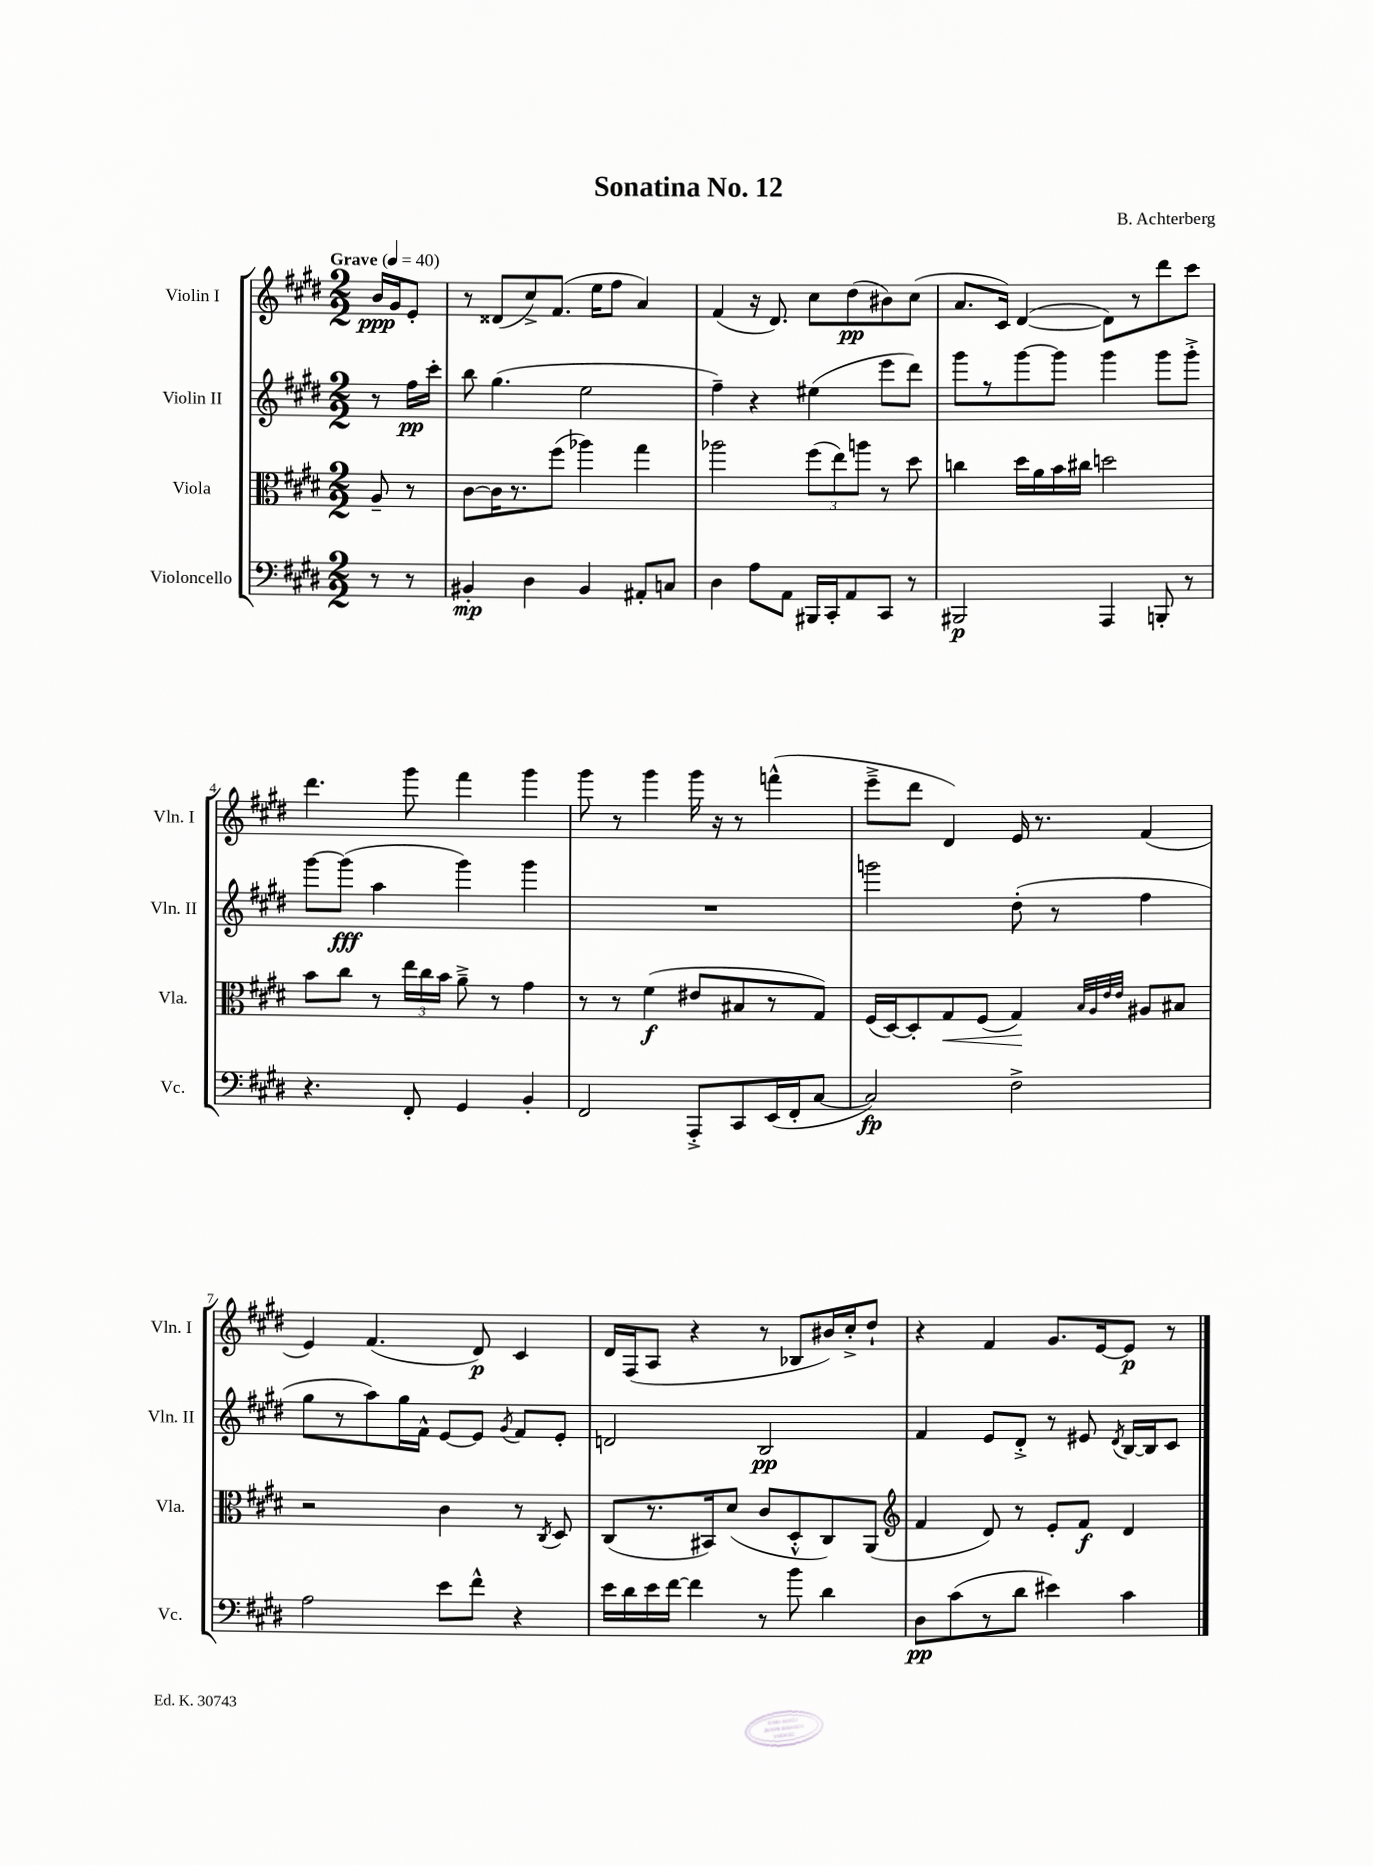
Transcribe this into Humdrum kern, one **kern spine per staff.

**kern	**kern	**kern	**kern
*staff4	*staff3	*staff2	*staff1
*clefF4	*clefC3	*clefG2	*clefG2
*k[f#c#g#d#]	*k[f#c#g#d#]	*k[f#c#g#d#]	*k[f#c#g#d#]
*M2/2	*M2/2	*M2/2	*M2/2
*MM40	*MM40	*MM40	*MM40
8r	8A~	8r	16b
.	.	.	16g#
8r	8r	16ff#	8e'
.	.	16ccc#'	.
=	=	=	=
4BB#'	[8c#	8bb	8r
.	16c#]	(4.gg#	(8d##
.	8.r	.	.
4D#	.	.	8cc#^)
.	(8ff#	.	(8.f#
4BB#	4aa-)	2ee	.
.	.	.	16ee
.	.	.	8ff#
8AA#'	4gg#	.	4a)
8C	.	.	.
=	=	=	=
4D#	2aa-	4ff#~)	(4f#
8A	.	4r	16r
.	.	.	8.d#)
8AA	.	.	.
16BBB#	(12ff#	(4ee#	8cc#
16CC#'	.	.	.
.	12ee)	.	.
8AA	.	.	(8dd#
.	12aa	.	.
8CC#	8r	8eee	8b#)
8r	8dd#	8ddd#)	(8cc#
=	=	=	=
2BBB#	4cc	8ggg#	8.a
.	.	8r	.
.	.	.	16c#)
.	16dd#	[8ggg#	([4d#
.	16a	.	.
.	16b	8ggg#]	.
.	16cc#	.	.
4AAA	2dd	4ggg#	8d#])
.	.	.	8r
8BBB'	.	8ggg#	8ddd#
8r	.	8ggg#'^	8ccc#
=	=	=	=
4.r	8b	[8ggg#	4.ddd#
.	8cc#	(8ggg#]	.
.	8r	4aa	.
8FF#'	24ee	.	8ggg#
.	24cc#	.	.
.	24b	.	.
4GG#	8a~^	4ggg#)	4fff#
.	8r	.	.
4BB'	4g#	4ggg#	4ggg#
=	=	=	=
2FF#	8r	1r	8ggg#
.	8r	.	8r
.	(4f#	.	4ggg#
8AAA'^	8e#	.	16ggg#
.	.	.	16r
8CC#	8B#	.	8r
(16EE	8r	.	(4fff^^
16FF#'	.	.	.
[8C#	8G#)	.	.
=	=	=	=
2C#])	(16F#	2ggg	8eee~^
.	[16D#)	.	.
.	8D#']	.	8ddd#
.	8G#	.	4d#)
.	(8F#	.	.
2F#^	4G#)	(8dd#'	16e
.	.	.	8.r
.	.	8r	.
.	32qqB	.	.
.	32qqA	.	.
.	32qqe	.	.
.	32qqe	.	.
.	8A#	4ff#	(4f#
.	8B#	.	.
=	=	=	=
2A	2r	8gg#	4e)
.	.	8r	.
.	.	8aa)	(4.f#
.	.	16gg#	.
.	.	16f#^^	.
8e	4c#	[8e	.
8f#^^	.	8e]	8d#)
.	.	8qg#	.
4r	8r	8f#	4c#
.	8qC#	.	.
.	8D#	8e'	.
=	=	=	=
16e	(8C#	2d	16d#
16d#	.	.	(16F#
16e	8.r	.	8A
[16f#	.	.	.
4f#]	.	.	4r
.	16BB#)	.	.
.	(8d#	.	.
8r	8c#	2B	8r
8b	8D#'^^	.	8B-
4d#	8C#)	.	16b#)
.	.	.	16cc#'^
.	(8AA	.	8dd#`
=	=	=	=
*	*clefG2	*	*
8D#	4f#	4f#	4r
(8c#	.	.	.
8r	8d#)	8e	4f#
8d#	8r	8d#'^	.
4e#)	8e'	8r	8.g#
.	8f#	8e#	.
.	.	.	[16e
.	.	8qd#	.
4c#	4d#	[16B	8e]
.	.	16B]	.
.	.	8c#	8r
==	==	==	==
*-	*-	*-	*-
